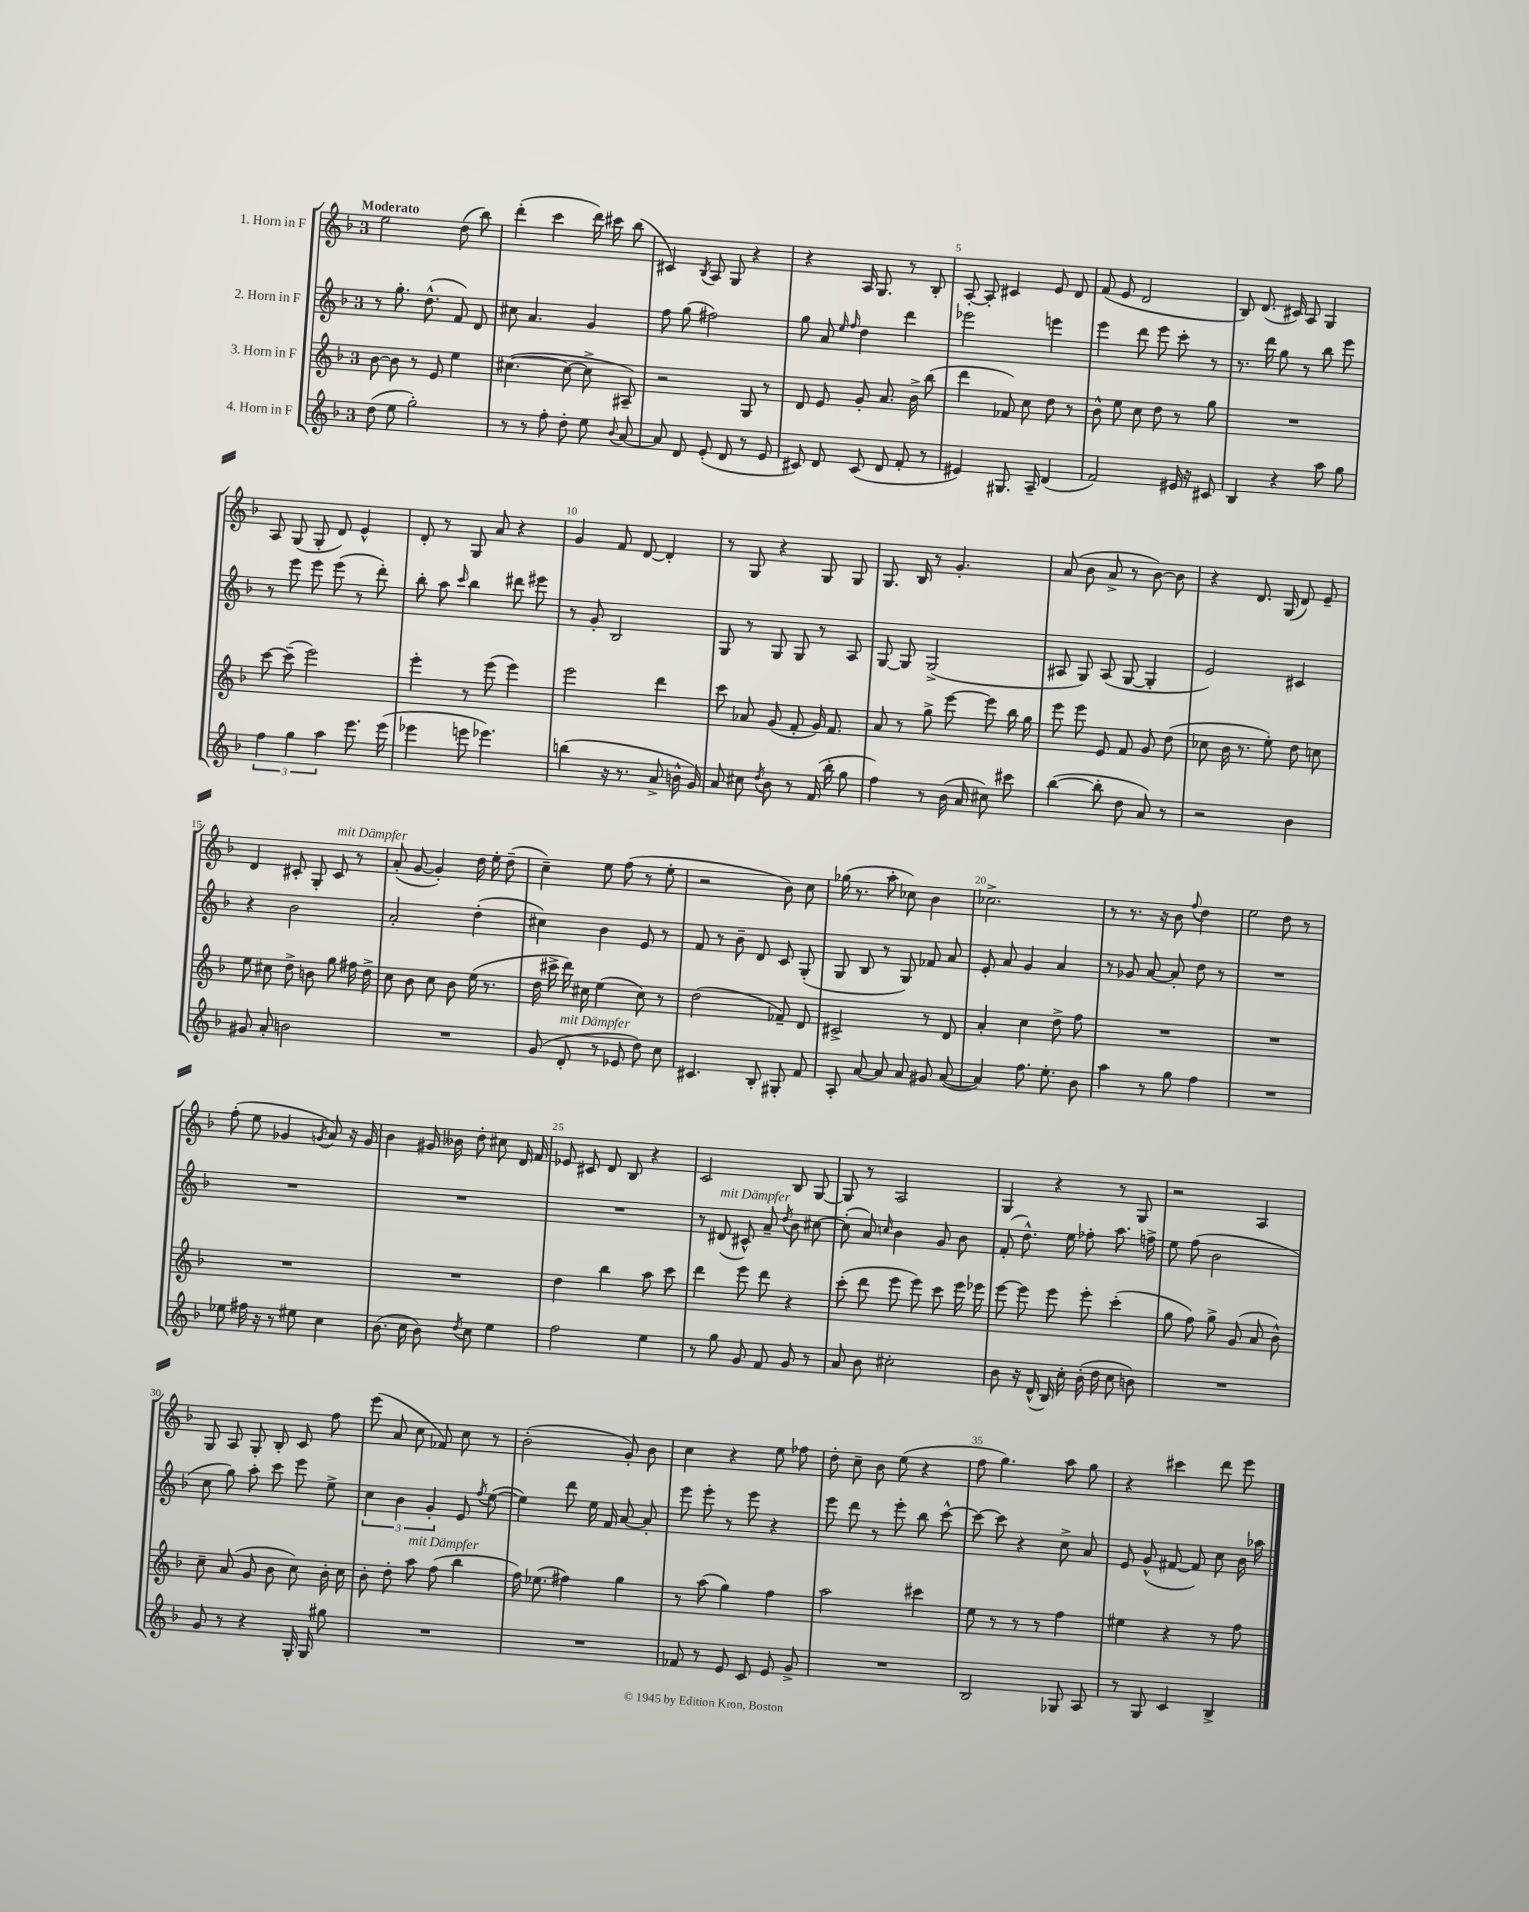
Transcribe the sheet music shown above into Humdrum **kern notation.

**kern	**kern	**kern	**kern
*staff4	*staff3	*staff2	*staff1
*clefG2	*clefG2	*clefG2	*clefG2
*k[b-]	*k[b-]	*k[b-]	*k[b-]
*M3/4	*M3/4	*M3/4	*M3/4
(8dd	[8b-	8r	2ee
8ee	8b-]	8.gg'	.
2gg')	8r	.	.
.	.	(8.dd^^	.
.	8e	.	.
.	4ee	8f)	(8dd
.	.	8d	8bb-)
=	=	=	=
8r	([4.cc#	8cc#	(4ddd'
8r	.	4.a	.
8ff'	.	.	4ccc
8dd'	8cc#_	.	.
8ee	8cc#^]	4g	16ddd)
.	.	.	16ccc#
8qqb-	.	.	.
[8a	8A#~)	.	(8bb-
=	=	=	=
8a]	2r	8ff	4c#)
8d	.	(8gg	.
.	.	.	8qB-
(8e'	.	2ff#)	8A
8d	.	.	8G
8r	8G	.	4r
8e	8r	.	.
=	=	=	=
8c#)	8d	8gg	4r
8d	8e	8a	.
.	.	16qqee	.
.	.	16qqff	.
(8c#	8g'	4dd	16A
.	.	.	8.G
8d	8.a	.	.
8f'	.	4ddd	8r
.	16b-^	.	.
8r	(8bb-	.	8B-'
=	=	=	=
4e#)	4ddd	2eee-	[8A'
.	.	.	8A']
8.G#	8f-)	.	4c#
.	8cc	.	.
16A~	.	.	.
(4d	8dd	4eee	8e
.	8r	.	8d
=	=	=	=
2f)	8b-^^	4eee	(8f
.	8ee	.	8e
.	8cc	8ddd	2d
.	8dd	8eee	.
16e#	8r	8ccc'	.
16r	.	.	.
8c#	8gg	8r	.
=	=	=	=
4B-	2.r	8.r	8B-)
.	.	.	(8.d
.	.	16ddd	.
4r	.	8gg	.
.	.	.	16c#)
.	.	8r	8A
8aa	.	8bb-	4G
8gg	.	8eee	.
=	=	=	=
6ff	[8ccc	8r	8A
.	(8ccc~]	8eee	(8G
6gg	.	.	.
.	2eee)	8eee	8G'
6aa	.	.	.
.	.	(8eee	8d)
8.eee	.	8r	4e^^
.	.	8ddd')	.
(16eee	.	.	.
=	=	=	=
4eee-	4eee'	8bb-'	8d'
.	.	8aa	8r
.	.	16qqccc	.
8eee	8r	4bb-	8G
4.eee-)	(8eee	.	8a
.	4eee)	8ddd#	4r
.	.	8eee#	.
=	=	=	=
(4bb	2eee	8r	4g
.	.	8g'	.
16r	.	2B-	8f
8.r	.	.	.
.	.	.	[8d
8a^	4ddd	.	4d']
16b^^	.	.	.
16g)	.	.	.
=	=	=	=
8a	8ccc	8G	8r
8cc#	8a-	8r	8G
8qdd	.	.	.
8b-	(8g	8G	4r
8r	8f'	8G	.
(16f	16g)	8r	8G
16bb-'	8.f	.	.
8gg	.	8A	8G
=	=	=	=
4ff)	8a	[8G	8.G
.	8r	8G]	.
.	.	.	16B-
8r	8gg^	(2G^	8r
(16b-	[8eee	.	4.g'
16a	.	.	.
8cc#)	8eee]	.	.
8ccc#	16bb-	.	.
.	16gg	.	.
=	=	=	=
([4bb-	8eee	8A#	(8a
.	8eee	8G)	8b-
8bb-']	8e	(8A#	8a^
8dd	8f	[8G	8r
8a)	8g	4G']	[8b-)
8r	(8dd	.	8b-]
=	=	=	=
2r	8cc-	2e)	4r
.	16b-	.	.
.	8.r	.	.
.	.	.	8.d
.	8ee')	.	.
.	.	.	(16G
4b-	8dd	4c#	8d)
.	8cc	.	8e~
=	=	=	=
8g#	8ee	4r	4d
8a'	8cc#	.	.
2b	8dd^	2b-	8c#'
.	8b	.	8G'
.	8gg	.	8c#
.	16ff#	.	8r
.	16dd^	.	.
=	=	=	=
2.r	8cc	2a'	(8a'
.	8b-	.	[8g
.	8cc	.	4g'])
.	8b-	.	.
.	(16ee	(4dd'	16dd
.	8.r	.	16ee'
.	.	.	(8dd~
=	=	=	=
(8g	16dd	4cc#)	4cc~)
.	16ccc#^	.	.
8d'	16ddd)	.	.
.	16cc#	.	.
8r	(4ee	4b-	8ee
8e-	.	.	(8ff
8dd)	8cc#)	8e	8r
8cc	8r	8r	8ee'
=	=	=	=
4.c#	(2dd	8f	2r
.	.	8r	.
.	.	8b-~	.
8B-'	.	8d	.
8G#'	8f-~)	8c	8b-)
8f	8d	(8G'	8cc
=	=	=	=
8A'	2c#^	8G	(16gg-
.	.	.	8.r
[8a	.	8B-	.
8a]	.	8r	8aa'
8a	.	8G)	8cc-)
8g#	8r	8f-	4b-
([8a	8d	8a	.
=	=	=	=
4a])	4a'	8e'	2.cc-^
.	.	8a	.
8.ff	4cc	4g	.
8.ee'	.	.	.
.	8dd^	4a	.
8b-	8ff	.	.
=	=	=	=
4aa	2.r	8r	8r
.	.	8g-	8.r
8r	.	[8a	.
.	.	.	16r
8gg	.	8a']	8b-
.	.	.	8qqff
4ff	.	8dd	4dd
.	.	8r	.
=	=	=	=
2.r	2.r	2.r	2ee
.	.	.	8dd
.	.	.	8r
=	=	=	=
8ee-	2.r	2.r	(8ff'
16ff#	.	.	8ee
16r	.	.	.
8r	.	.	4g-
8ee#	.	.	.
.	.	.	8qg
4cc	.	.	8a)
.	.	.	16r
.	.	.	16g
=	=	=	=
(8.b-	2.r	2.r	4b-
16cc	.	.	.
8b-)	.	.	16g#
.	.	.	16b--
8qdd	.	.	.
8cc	.	.	8dd'
4ee	.	.	8cc#
.	.	.	16d
.	.	.	16f
=	=	=	=
2ff	4dd	2.r	8e-
.	.	.	8c#
.	4bb-	.	8d
.	.	.	8B-
4ee	8aa	.	4r
.	8ccc	.	.
=	=	=	=
8r	4ddd	8r	2c
8gg	.	(8d#	.
8g	8eee	8c#^^)	.
8f	8ddd	8a~	.
.	.	8qdd	.
8g	4r	8b-	8B-
8r	.	[8cc#	[8G
=	=	=	=
8a	(8ccc'	(8cc#']	8G]
8b-	8ddd	8a)	8r
.	.	16qqcc	.
2cc#'	8eee	4b-	2A
.	8eee)	.	.
.	8ccc	8g	.
.	16eee	8b-	.
.	16eee-	.	.
=	=	=	=
8b-	[8eee	(8f'	4G
16r	8eee]	8.dd^^)	.
(16d^^	.	.	.
16B-)	8eee	.	4r
16cc'	.	16ee	.
(16b-'	8eee'	8ff-'	.
16dd	.	.	.
8cc	(4ccc'	8.aa	8r
8b)	.	.	8G
.	.	16ff^	.
=	=	=	=
2.r	8gg	8ee	2r
.	8ff)	(8ff	.
.	8gg^	2b-	.
.	(8g	.	.
.	8a	.	4A
.	8b-^^)	.	.
=	=	=	=
8g	8cc~	8cc	8G
8r	(8a	8gg)	8A
4r	8g	8aa'	8G'
.	8b-	8ccc	8B-'
16G'	8cc)	8eee	8c
16G	.	.	.
8gg#	16b-'	8ee^	8ff
.	16cc	.	.
=	=	=	=
2.r	8b-'	6cc	(8eee
.	8dd'	.	8a
.	.	6b-	.
.	8aa	.	8cc
.	.	6g'	.
.	(8ff	.	8f-)
.	4bb-	8e	8cc
.	.	8qff	.
.	.	([8ee	8r
=	=	=	=
2.r	16ff)	4ee])	(2b-'
.	(8.ee-	.	.
.	4ff#)	8ddd	.
.	.	16ee	.
.	.	16f	.
.	4gg	[8a	8g')
.	.	8a']	8b-
=	=	=	=
8f-	8r	8eee	4cc
8r	(8aa	8eee'	.
8e	4gg)	8r	4r
8c	.	8eee	.
8e	4ff	4r	8ee
8g^	.	.	8ff-
=	=	=	=
2.r	2aa	8eee	8dd'
.	.	8ddd	8cc~
.	.	8r	8b-
.	.	8eee'	(8ee
.	4ccc#	8bb-	4r
.	.	[8ccc^^	.
=	=	=	=
2B-	8ee	8ccc_	8ff
.	8r	8ccc]	4.gg)
.	8r	4r	.
.	8r	.	.
8G-	4ff	8cc^	8aa
8A	.	8a	8gg
=	=	=	=
8r	4ee#	8e	4r
8G	.	(8g^^	.
4c	4r	[8f#	4ccc#
.	.	8f#])	.
4B-^	8r	8cc	8ddd
.	8ff	16b-	8eee
.	.	16aa-	.
==	==	==	==
*-	*-	*-	*-
